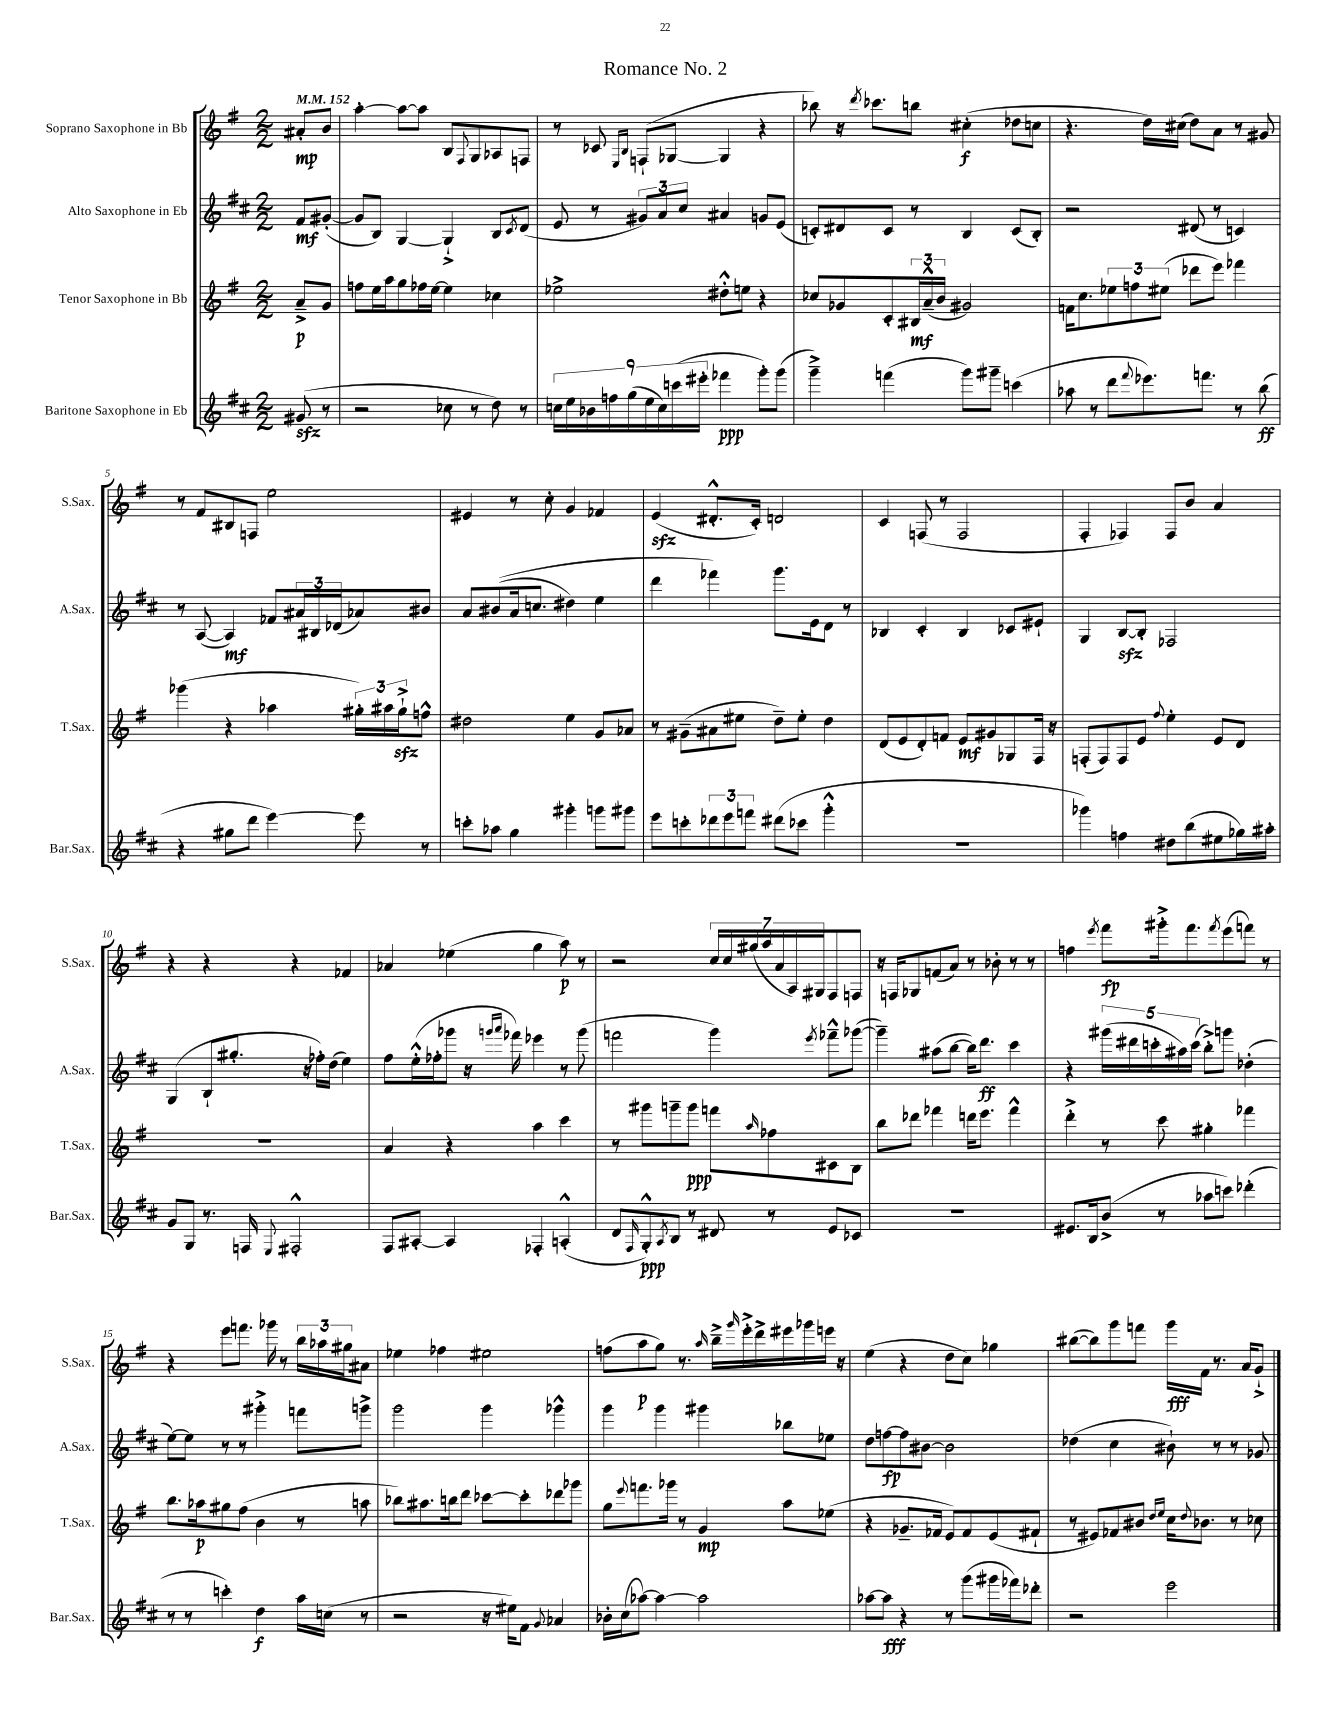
\header { title = "Romance No. 2" }
<<
\new StaffGroup <<
\new Staff = "s0" \with { instrumentName = "Soprano Saxophone in Bb" shortInstrumentName = "S.Sax." } {
    \clef treble \key g \major \numericTimeSignature \time 2/2 \partial 4 \tempo 4 = 152
    ais'8-.\mp b'8 |
    a''4~-. a''8~ a''8 b8 \appoggiatura { fis8 } g8 aes8 f8 |
    r8 ces'8 \grace { e16 b16 } f8-!( ges8~ ges4 r4 |
    bes''8) r16 \acciaccatura { d'''8 } ces'''8. b''8 cis''4-.\f( des''8 c''8 |
    r4. d''16) cis''16( d''8) a'8 r8 gis'8 |
    r8 fis'8 bis8 f8 e''2 |
    eis'4 r8 c''8-. g'4 fes'4 |
    e'4\sfz( dis'8.-.-^ c'16-.) d'2 |
    c'4 f8( r8 f2 |
    fis4-. fes4) fes8 b'8 a'4 |
    r4 r4 r4 fes'4 |
    aes'4 ees''4( g''4 a''8\p) r8 |
    r2 \tuplet 7/4 { c''16 c''16 gis''16( a''16 a'16 a16) gis16 } fis8 f8 |
    r16 f16 ges8 f'8( a'8) r8 bes'8-. r8 r8 |
    f''4 \acciaccatura { e'''8 } fis'''8\fp gis'''16-.-> fis'''8. \acciaccatura { fis'''8 } e'''8( f'''8) r8 |
    r4 e'''8 f'''8. ges'''16 r8 \tuplet 3/2 { b''16 aes''16 gis''16 } ais'8 |
    ees''4 fes''4 eis''2 |
    f''8( a''8\p g''8) r8. \grace { a''16 } b''16---> \grace { g'''16 } e'''16-.-> d'''16-> eis'''16 ges'''16 e'''16 r16 |
    e''4( r4 d''8 c''8) ges''4 |
    bis''8~( bis''8) g'''8 f'''8 g'''16\fff fis'16 r8. a'16 g'8-!-> \bar "|." |
}
\new Staff = "s1" \with { instrumentName = "Alto Saxophone in Eb" shortInstrumentName = "A.Sax." } {
    \clef treble \key d \major \numericTimeSignature \time 2/2 \partial 4
    fis'8\mf gis'8~-.( |
    gis'8 b8) g4~ g4-!-> b8 \acciaccatura { cis'8 } d'8( |
    e'8 r8 \tuplet 3/2 { gis'8) a'8 cis''8 } ais'4 g'8 e'8( |
    c'8-.) dis'8 c'8 r8 b4 c'8( b8-.) |
    r2 dis'8( r8 c'4) |
    r8 a8~( a4\mf) fes'8 \tuplet 3/2 { ais'16 bis16 des'16( } aes'8) bis'8 |
    a'8 bis'8(\( a'16 c''8. dis''4) e''4 |
    d'''4 fes'''4\) g'''8. e'16 d'8 r8 |
    bes4 cis'4-. bes4 ces'8 eis'8-! |
    g4 b8~\sfz b8-. fes2 |
    g4( b8-! gis''8.-. r16 fes''16-.) d''16( e''4) |
    fis''8 e''16-.-^( fes''16-. ges'''8 r16 \grace { g'''16 a'''16 } fes'''16) ees'''4 r8 g'''8( |
    f'''2 g'''4) \acciaccatura { e'''8 } fes'''8---^ ges'''8~( |
    ges'''4--) ais''8( b''8~ b''16) d'''8.\ff cis'''4 |
    r4 \tuplet 5/4 { gis'''16( dis'''16 c'''16-. ais''16) c'''16( } b''8-.->) g'''8 des''4-.( |
    e''8~) e''8 r8 r8 gis'''4-.-> f'''8 g'''8-> |
    g'''2 g'''4 ges'''4-^ |
    g'''4 g'''4 gis'''4 bes''8 ees''8 |
    d''8 f''8~\fp f''8 bis'8~ bis'2 |
    des''4( cis''4 bis'8-!) r8 r8 ges'8 \bar "|." |
}
\new Staff = "s2" \with { instrumentName = "Tenor Saxophone in Bb" shortInstrumentName = "T.Sax." } {
    \clef treble \key g \major \numericTimeSignature \time 2/2 \partial 4
    a'8--->\p g'8 |
    f''8 e''16 a''16 g''8 fes''16 e''16~ e''4 ces''4 |
    ees''2-> dis''8-.-^ e''8 r4 |
    ces''8 ges'8 c'8-. \tuplet 3/2 { bis16\mf a'16---^( b'16 } gis'2) |
    f'16 c''8. \tuplet 3/2 { ees''8 f''8 eis''8( } des'''8 e'''8) fes'''4 |
    ges'''4( r4 aes''4 \tuplet 3/2 { gis''16-.) ais''16 gis''16-!->\sfz } f''8-^ |
    dis''2 e''4 g'8 aes'8 |
    r8 gis'8--( ais'8 eis''8 d''8--) eis''8-. d''4 |
    d'8( e'8 d'8-.) f'8 e'8\mf gis'8 ges8 fis16 r16 |
    f8-.( f8) f8 e'8 \appoggiatura { fis''8 } e''4-. e'8 d'8 |
    R1 |
    a'4 r4 a''4 c'''4 |
    r8 gis'''8 g'''8-- g'''8\ppp f'''8 \grace { a''16 } fes''8 cis'8 b8 |
    b''8 des'''8 fes'''4 d'''16 e'''8. fes'''4-^ |
    d'''4-.-> r8 c'''8 gis''4-. fes'''4 |
    b''8. aes''16\p gis''8 fis''8( b'4 r8 a''8 |
    bes''8) ais''8. b''16 d'''8 ces'''8~ ces'''8-. des'''8 ges'''8 |
    g''8 \appoggiatura { e'''8 } f'''8. ges'''16 r8 g'4\mp a''8 ees''8( |
    r4 ges'8.-- fes'16 e'8) fes'8 e'8( fis'8-! |
    r8 eis'8) fes'8 bis'8 \grace { d''16 e''16 } c''16 \appoggiatura { d''8 } bes'8. r8 ces''8 \bar "|." |
}
\new Staff = "s3" \with { instrumentName = "Baritone Saxophone in Eb" shortInstrumentName = "Bar.Sax." } {
    \clef treble \key d \major \numericTimeSignature \time 2/2 \partial 4
    gis'8\sfz( r8 |
    r2 ces''8 r8 d''8) r8 |
    \tuplet 9/8 { c''16 e''16 bes'16 f''16 g''16( e''16 c''16) c'''16( eis'''16-. } fes'''4\ppp g'''8-.) g'''8( |
    g'''4--->) f'''4( g'''8) gis'''8-- c'''4( |
    aes''8 r8 d'''8 \appoggiatura { fis'''8 } ees'''8.) f'''8. r8 b''8\ff( |
    r4 gis''8 d'''8 e'''4~) e'''8 r8 |
    c'''8-. aes''8 g''4 gis'''4-. g'''8 gis'''8 |
    e'''8 c'''8-. \tuplet 3/2 { des'''8 e'''8 f'''8 } dis'''8( ces'''8 g'''4-.-^ |
    R1 |
    ges'''4) f''4 dis''8 b''8( eis''8 ges''16) ais''16-. |
    g'8 g8 r8. f16 \appoggiatura { e8 } fis2-.-^ |
    fis8 ais8~-. ais4 fes4-. a4-.-^( |
    d'8 \grace { fis16 } g8-.-^\ppp) \acciaccatura { a8 } b8 r8 dis'8 r8 e'8 ces'8 |
    R1 |
    eis'8. b16 b'8->( r8 aes''8 c'''8) des'''4-.( |
    r8 r8 c'''4-.) d''4\f a''16 c''16( r8 |
    r2 r16 eis''16) fis'8 \appoggiatura { g'8 } aes'4 |
    bes'16-. cis''16( aes''8~) aes''4~ aes''2 |
    aes''8~ aes''8\fff r4 r8 g'''8( gis'''16 fes'''16) des'''8-. |
    r2 e'''2 \bar "|." |
}
>>
>>
